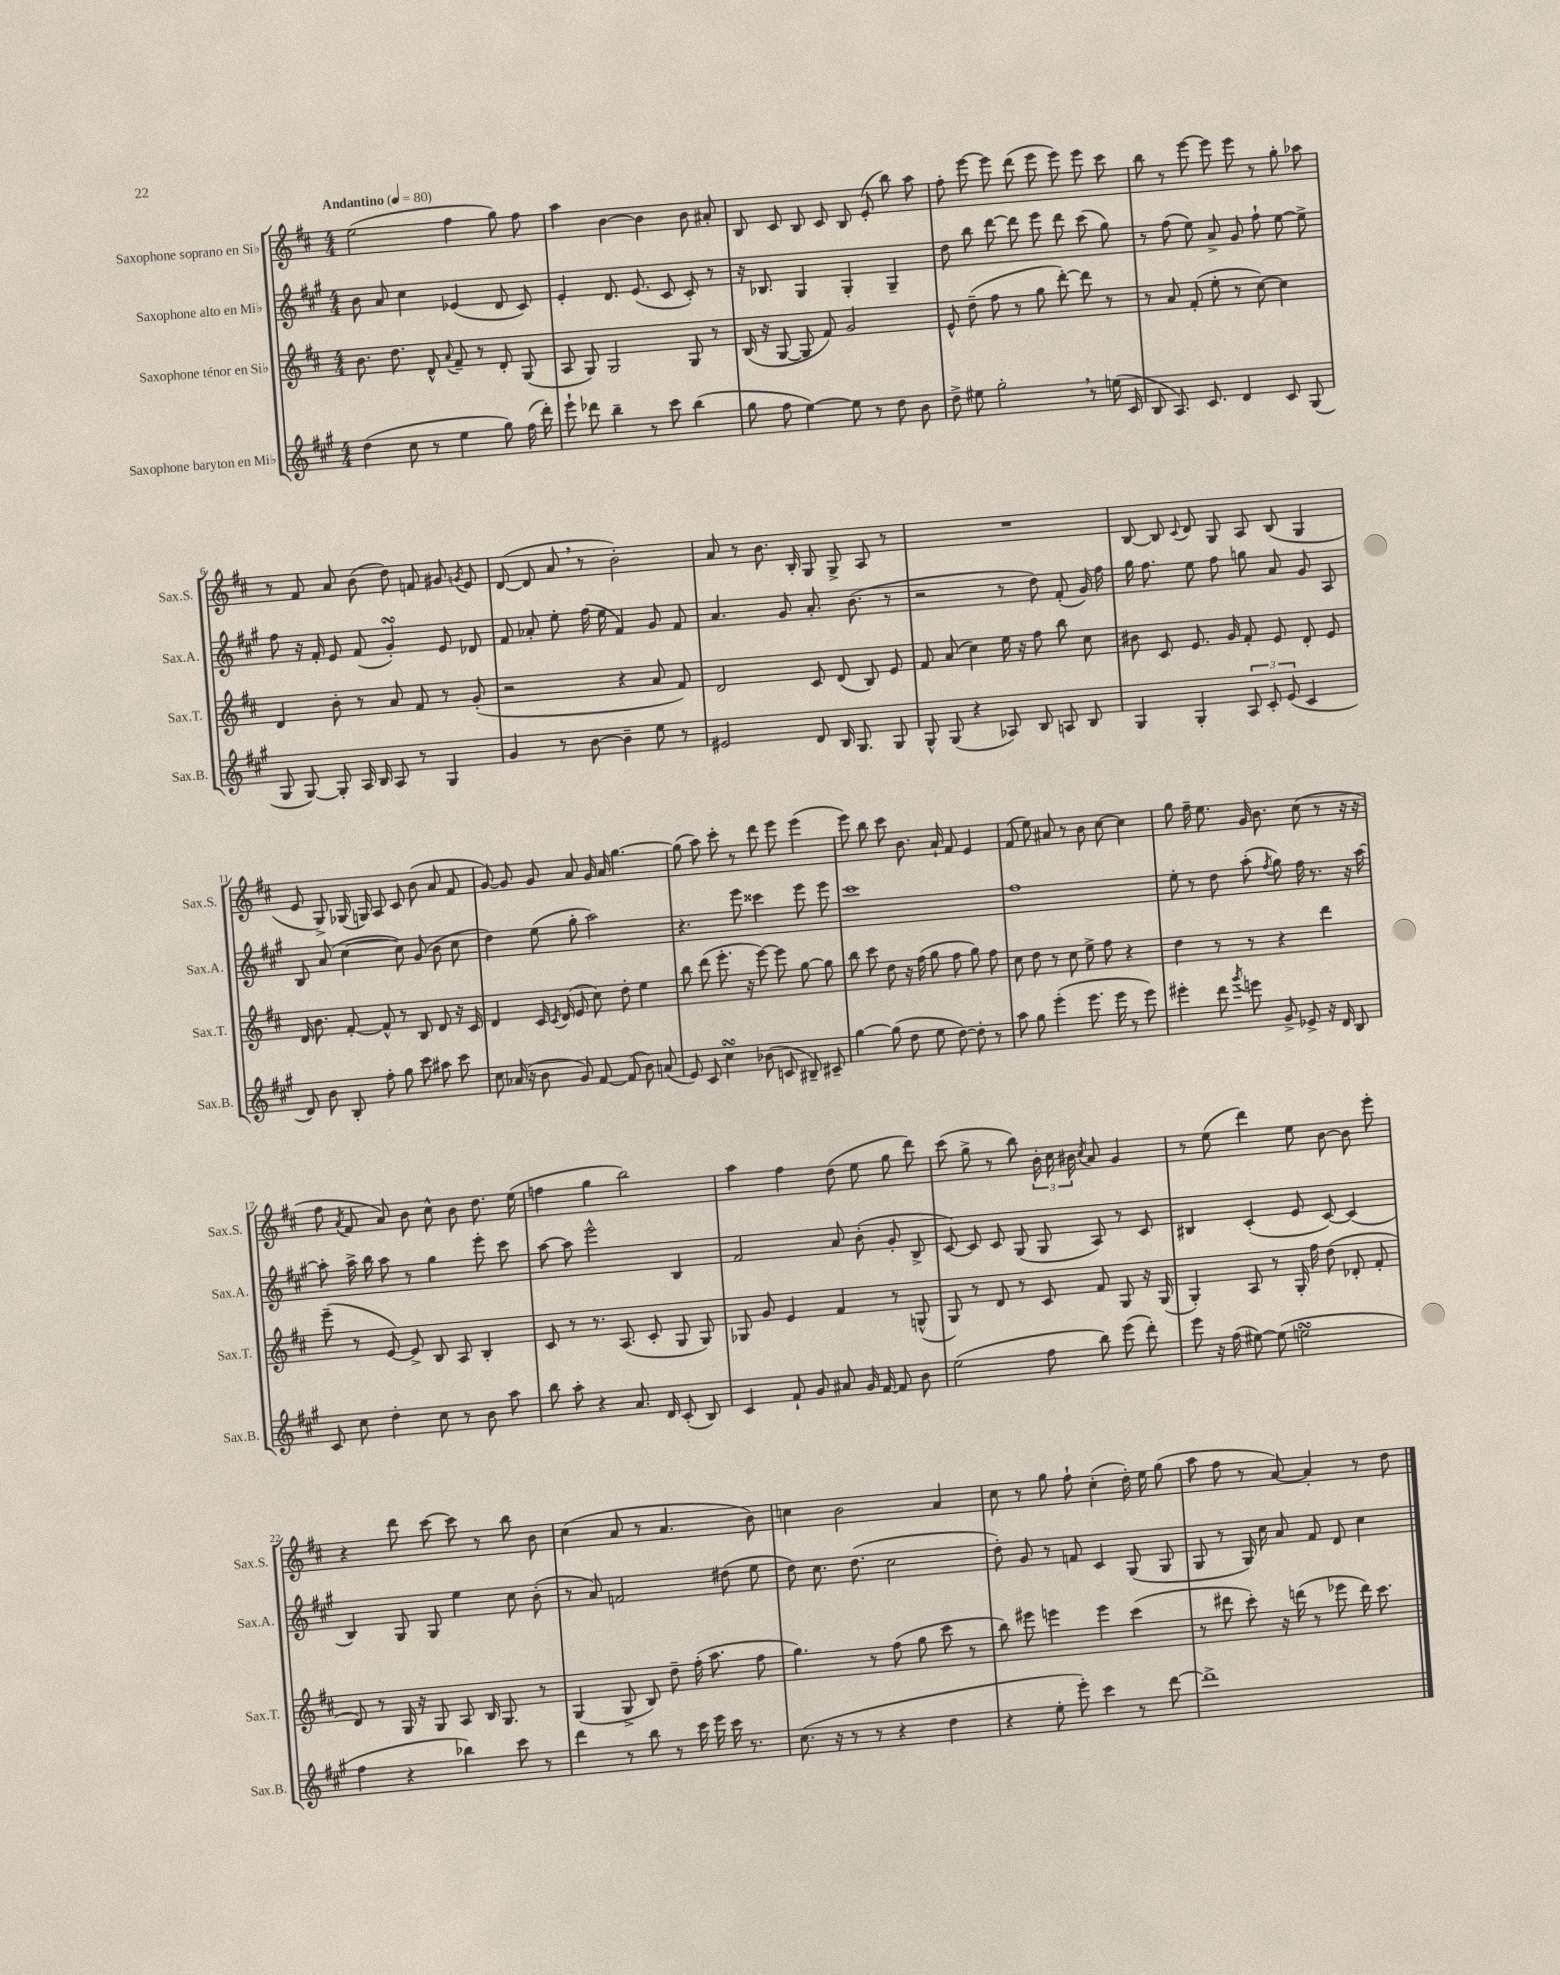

**kern	**kern	**kern	**kern
*staff4	*staff3	*staff2	*staff1
*clefG2	*clefG2	*clefG2	*clefG2
*k[f#c#g#]	*k[f#c#]	*k[f#c#g#]	*k[f#c#]
*M4/4	*M4/4	*M4/4	*M4/4
*MM80	*MM80	*MM80	*MM80
(4dd	8.b	8b	(2ee
.	.	8a	.
.	8.dd	.	.
8cc#	.	4cc#	.
8r	8d^^	.	.
.	8qqa	.	.
4ee	8f#~	(4e-	4ff#
.	8r	.	.
8gg#)	8d'	8d	8gg)
(16ff#	(8G	8c#)	8ff#
16ddd')	.	.	.
=	=	=	=
8eee`	8A	4e'	4aa
8ddd-	8G)	.	.
4bb~	2G	8.d	[4b
.	.	(8.e	.
8r	.	.	4b]
8ccc#	.	8c#	.
(4bb	8G	8c#')	8b
.	8r	8r	8a#'
=	=	=	=
8gg#	(16B	16r	8B
.	16r	8.B-	.
8ff#	[8G	.	8c#
[4ee)	8G]	4G#	8B
.	8f#)	.	8c#
8ee]	2g	4G#'	8B
8r	.	.	(8e'
8dd	.	4G#~	8bb)
8b	.	.	8aa
=	=	=	=
8dd^	8e^^	8dd	8ff#'
8ee#	(8dd~	8bb	[8eee
2gg#'	8ff#	[8ddd	8eee]
.	8r	8ddd]	(8ddd
.	8gg	8eee	8eee
.	[8ddd')	8ddd	8eee)
8r	8ddd]	(8ccc#	8eee
(16ee	8r	8gg#)	8ccc#
16c#	.	.	.
=	=	=	=
8B	8r	8r	8bb
8.A)	8a	(8ff#	8r
.	(8f#'	8ee)	[8eee
8.c#	.	.	.
.	8ee'	8a^	8eee]
4d	8r	8g#	8eee
.	[8cc#)	8ff#`	8r
8c#	4cc#]	[8ee	8gg'
(8G#	.	8ee^]	8aa-
=	=	=	=
8G#	4d	8ff#	8r
[8G#)	.	16r	8f#
.	.	16f#'	.
8G#']	8b'	8e	8a
16A	8r	(8f#	(8b
16B	.	.	.
8A	8a	4g#')	8dd)
8r	8f#	.	8f
4G#	8r	8e	8g#
.	.	.	8qg
.	(8g'	8d-	8e
=	=	=	=
4g#	2r	8f#	([8d
.	.	8a-'	8d]
8r	.	8ee'	8a
[8b	.	(16ff#	8r
.	.	16ee	.
4b~]	4r	4f#)	2b')
8ee	8a	8g#	.
8r	8f#)	8f#	.
=	=	=	=
2e#	2d	4.a	8a
.	.	.	8r
.	.	.	8.b
.	.	8g#	.
.	.	.	16B'
8d	8c#	8.a'	8G
16B	(8d	.	8G^
8.G#	.	(8.b	.
.	8B)	.	8A
8G#	8e	8r	8r
=	=	=	=
8G#^^	8f#	2r	1r
(8G#	(8a	.	.
4r	4cc#)	.	.
8A-)	16ee	8r	.
.	16r	.	.
8B	8ff#	8dd)	.
8A	8bb	(8f#'	.
8B	8cc#	16g#)	.
.	.	16ff#	.
=	=	=	=
4G#	8b#	16gg#	[8B
.	.	8.ff#	.
.	8c#	.	8B]
.	.	.	8qqc#
4G#'	8.e	8ee	8d
.	.	8ff#	8G
.	16g	.	.
12A	8f#'	8gg	8A
12c#'	.	.	.
.	8e	8a	(8B
(12e	.	.	.
4c#	8d'	8g#	4G
.	8e	8A	.
=	=	=	=
8d)	16d	8B	8e
.	8.b	.	.
8b	.	(8a	8G^)
8B'	[8f#'	[4cc#	(16G-
.	.	.	16G)
8ff#'	8f#^^]	.	8A
8gg#	8r	8cc#])	8c#
8ccc#	8B	(8g#	(8b
8aa#	8d	8b	8a
8ccc#	16r	8cc#	8f#
.	16c#	.	.
=	=	=	=
8cc#	4d	4dd)	[8g)
(16a-	.	.	8g]
16r	.	.	.
8b	16c#	(8ee	8g
.	8qc#	.	.
.	(16d	.	.
8g#)	8e	8gg#'	8a
[8f#	8cc#)	2aa)	16g
.	.	.	16a
(8f#]	8dd'	.	[4.gg
8b)	4ee	.	.
(8a	.	.	.
=	=	=	=
8e)	8bb	4.r	(8gg]
8c#	(8ddd	.	8aa)
4cc#	8.eee'	.	8ccc#'
.	.	8eee	8r
.	16r	.	.
(8b-	[8eee)	4ccc##	8ddd
8c	8eee]	.	8eee
8B#~)	[8gg	8eee	(4eee
8c#~	8gg]	8eee	.
=	=	=	=
[4gg#	8bb	1ccc#	8eee)
.	8ccc#	.	8bb
(8gg#]	8dd	.	8ccc#
8dd	16r	.	8.b
.	(16ff#	.	.
8ee	8gg	.	.
.	.	.	16a`
[8dd)	8ff#	.	8f#
8dd']	8gg)	.	4e
8r	8ff#	.	.
=	=	=	=
8aa	8cc#	1ff#	(8f#
8gg#	8dd	.	8ee)
(4eee'	8r	.	8a#
.	8cc#	.	8r
8.eee	8ee^	.	8b
.	8ff#	.	[8cc#
16eee	.	.	.
8r	4r	.	4cc#]
8eee)	.	.	.
=	=	=	=
4eee#'	4dd	8ee'	8gg
.	.	8r	16ff#~
.	.	.	8.ee
8ddd	8r	8dd	.
8qggg#	.	.	.
8eee	8r	(8aa'	16g
.	.	.	8.b
.	.	8qff#	.
8g#^	4r	8gg#)	.
8e-^	.	16ff#	(8cc#
.	.	8.r	.
16r	4ddd	.	8r
16d	.	.	.
8B	.	16r	16r
.	.	[16aa	16r
=	=	=	=
8c#	(8eee~	8aa']	8ff#
.	.	.	8qa
8cc#	8r	16aa^	8f#
.	.	16bb	.
4dd'	[8e)	8aa	8a)
.	8e^]	8r	8b
8cc#	8B	4gg#	8cc#^^
8r	8A	.	8b
8b	4B'	8eee'	8.dd
8aa	.	8ccc#	.
.	.	.	(16ee
=	=	=	=
8bb	8c#	[8aa	4ff
8aa'	8r	8aa]	.
4r	8.r	2eee^^	4gg
.	(8.A	.	.
8.a	.	.	2bb)
.	8c#'	.	.
16d	.	.	.
(8c#'	8G	4B	.
8B)	8G)	.	.
=	=	=	=
4c#	8G-	2f#	4aa
.	8g	.	.
8f#`	4e	.	4ff#
8g#	.	.	.
8a#	4f#	8a	(8dd
16g#	.	(8b'	8ee
[16f#	.	.	.
8f#]	8r	8g#'	8gg
8b	(8G^^	8B^	8ddd)
=	=	=	=
(2ee	8G)	[8c#)	(8ccc#
.	8r	8c#]	8gg^
.	8d	8c#	8r
.	8r	(8G#	8bb)
8ff#	8c#	8G#	24b'
.	.	.	24cc#
.	.	.	24b#
.	.	.	8qcc#
8bb)	8f#	8A)	8a
(8eee	8G	8r	4g
8ddd')	16r	8c#	.
.	(16G	.	.
=	=	=	=
8eee	4G')	4B#	8r
16r	.	.	(8ee
(16ff#	.	.	.
[8ee#)	8A	(4c#'	4ddd)
(8ee#]	8r	.	.
2ee	16G'	8e	8ee
.	16ff#	.	.
.	(8dd	[8c#)	[8b
.	8d-'	(4c#]	8b]
.	8f#'	.	8eee'
=	=	=	=
4ff#	8d)	4B)	4r
.	8r	.	.
4r	16G	8G#	8ddd
.	16r	.	.
.	8G	8G#	[8ccc#
4bb-)	8A	4ee	8ccc#]
.	16B	.	8r
.	8.G	.	.
8ccc#	.	8cc#	8bb
8r	8r	(8b'	8b
=	=	=	=
4ddd	(4G	8r	(4cc#
.	.	8a)	.
8r	8G^	2f	8a
8bb	8B)	.	8r
8r	8dd~	.	4.a
16ccc#	(16ff#'	.	.
16eee	8.aa	.	.
16ccc#	.	(8dd#	.
8.r	.	.	.
.	8ff#	8ee	8b)
=	=	=	=
(8.cc#	4.gg)	8dd)	4cc
.	.	8.cc#	.
16r	.	.	.
8r	.	.	2b
.	.	(8.dd	.
8r	8r	.	.
4r	(8ff#	2cc#	.
.	8gg	.	.
4dd	8ccc#	.	4a
.	8r	.	.
=	=	=	=
4r	8bb)	8dd')	8cc#
.	8eee#	8g#	8r
8ee'	4eee	8r	8gg
8eee')	.	8f	8ff#`
4ccc#	4eee	4c#	(4cc#'
8r	(4ccc#	(8G#	16dd')
.	.	.	16ee
[8ddd	.	8G#	(8gg
=	=	=	=
1ddd^]	8r	8G#	8aa
.	8ddd#	8r	8ff#
.	8ccc#')	16G#)	8r
.	.	16cc#	.
.	16r	8a	[8a)
.	(16ddd	.	.
.	8r	8f#	4a']
.	8eee-	8d	.
.	16ddd)	4cc#	8r
.	8.ccc#	.	.
.	.	.	8dd
==	==	==	==
*-	*-	*-	*-
